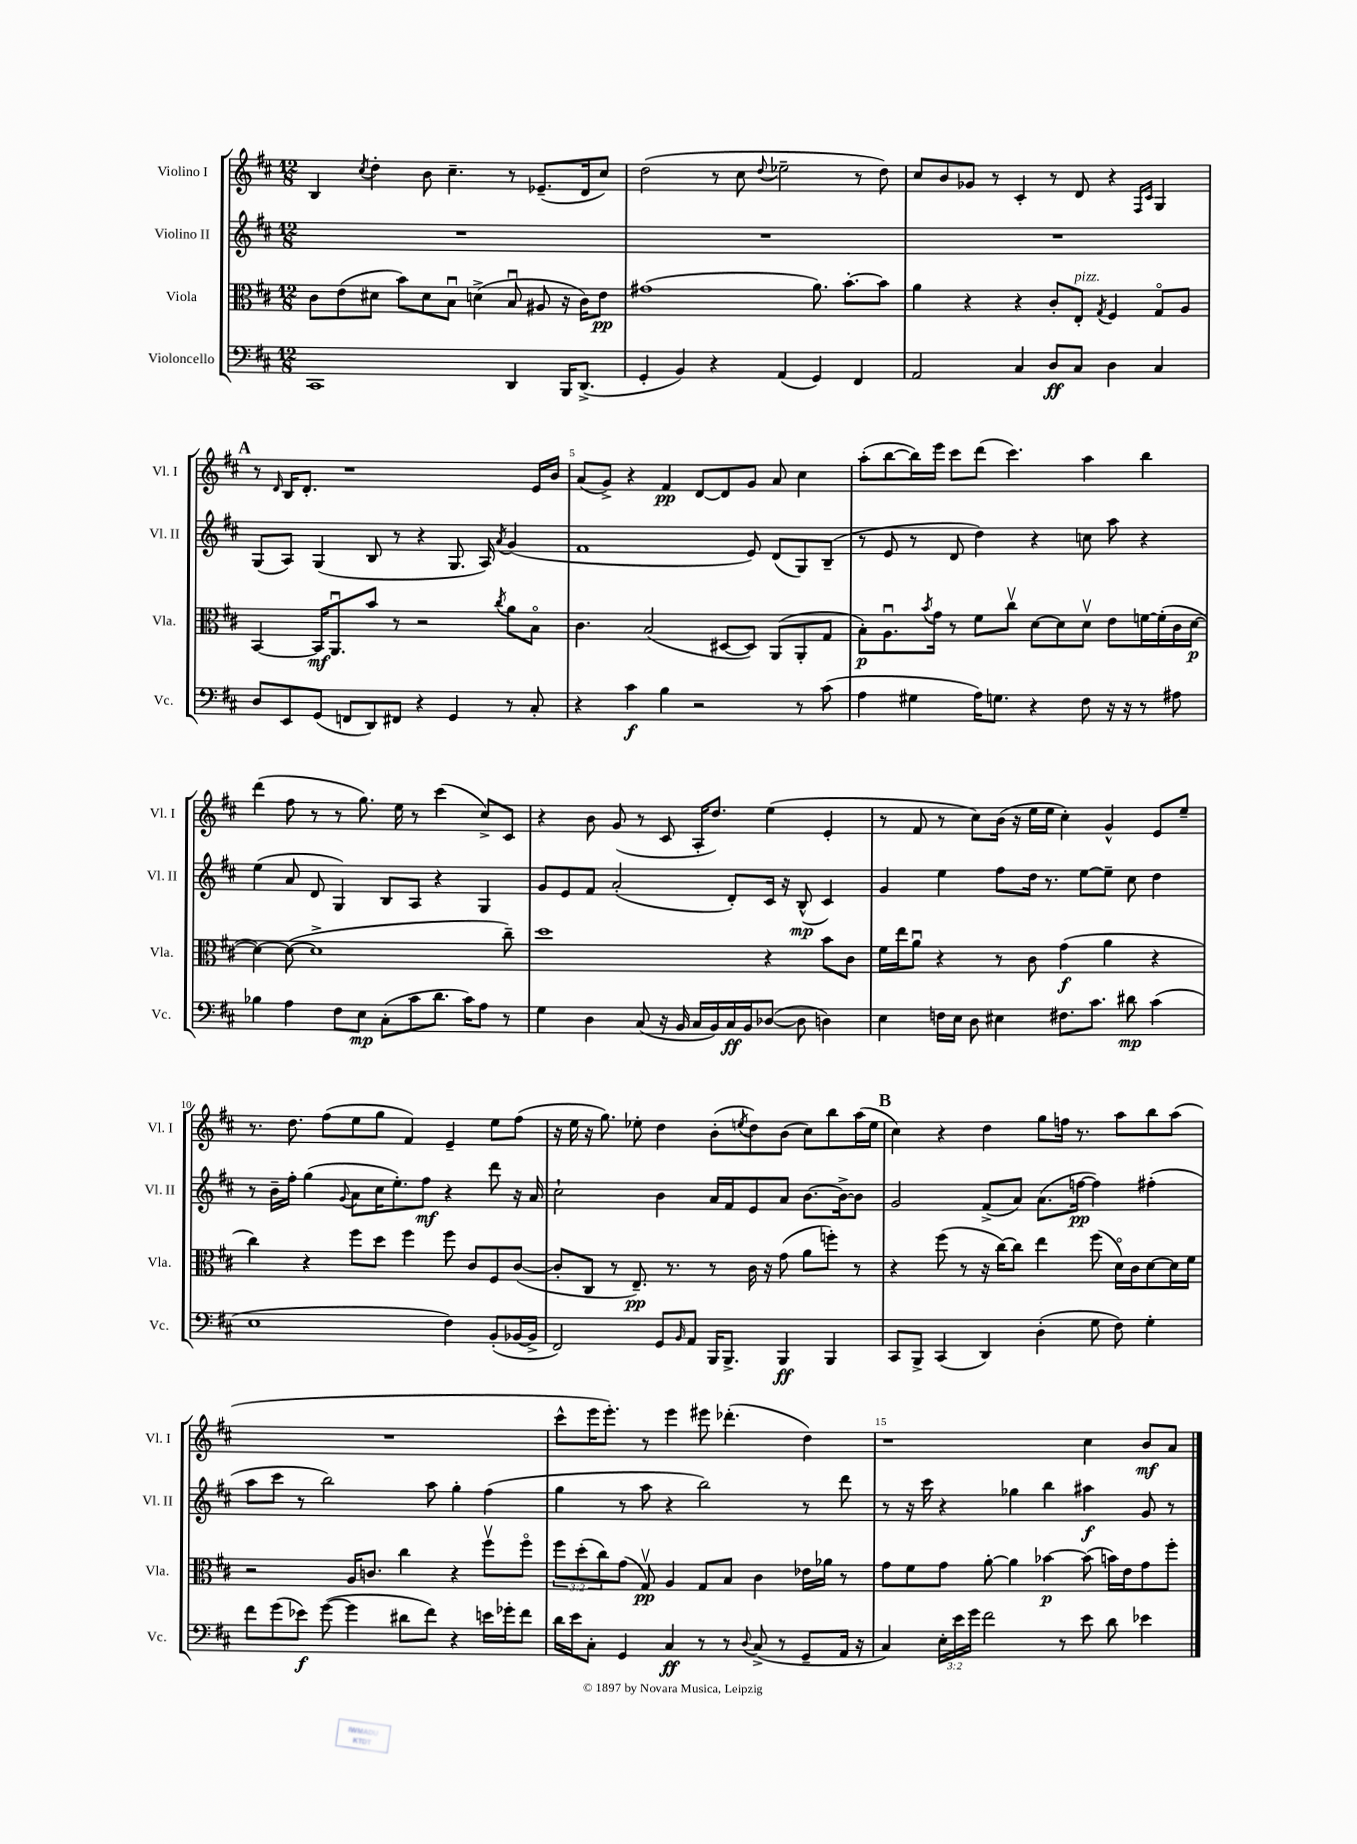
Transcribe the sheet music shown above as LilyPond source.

<<
\new StaffGroup <<
\new Staff = "s0" \with { instrumentName = "Violino I" shortInstrumentName = "Vl. I" } {
    \clef treble \key d \major \numericTimeSignature \time 12/8
    b4 \acciaccatura { cis''8 } d''4-. b'8 cis''4.-- r8 ees'8.--( d'16 cis''8) |
    d''2( r8 cis''8 \appoggiatura { d''8 } ees''2-- r8 d''8) |
    cis''8 b'8 ges'8 r8 cis'4-. r8 d'8 r4 \grace { fis16 cis'16 } g4 |
    \mark \markup { \bold "A" } r8 \grace { d'16 } b16 d'8.-. r1 e'16 b'16 |
    a'8( g'8->) r4 fis'4\pp d'8~ d'8 g'8 a'8 cis''4 |
    a''8-.( b''8~ b''16) e'''16 cis'''8 d'''8( cis'''4.) a''4 b''4 |
    d'''4( fis''8 r8 r8 g''8.) e''16 r8 cis'''4( cis''8->) cis'8 |
    r4 b'8 g'8( r8 cis'8 a16-. d''8.) e''4( e'4-. |
    r8 fis'8 r8 cis''8) b'16( r16 e''16 e''16 cis''4-.) g'4-^ e'8 e''8-- |
    r8. d''8. fis''8( e''8 g''8 fis'4) e'4-- e''8 fis''8( |
    r16 e''16 r16 g''8.) ees''8-. d''4 b'8-.( \acciaccatura { e''8 } d''8) b'8( cis''8) b''8 a''16( e''16 |
    \mark \markup { \bold "B" } cis''4) r4 d''4 g''8 f''16 r8. a''8 b''8 a''8( |
    R1. |
    cis'''8-^ e'''16 e'''8.-.) r8 e'''4 eis'''8 des'''4.-.( d''4) |
    r1 cis''4 b'8\mf a'8 \bar "|." |
}
\new Staff = "s1" \with { instrumentName = "Violino II" shortInstrumentName = "Vl. II" } {
    \clef treble \key d \major \numericTimeSignature \time 12/8
    R1. |
    R1. |
    R1. |
    \mark \markup { \bold "A" } g8( a8) g4( b8 r8 r4 g8. a16) \acciaccatura { a'8 } g'4( |
    fis'1 e'8) d'8( g8) b8--( |
    r8 e'8 r8 d'8 d''4) r4 c''8 a''8 r4 |
    e''4( a'8 d'8 g4) b8 a8 r4 g4 |
    g'8 e'8 fis'8 a'2-.( d'8-.) cis'16 r16 b8-^\mp( cis'4) |
    g'4 e''4 fis''8 d''16 r8. e''8~ e''8-- cis''8 d''4 |
    r8 b'16-- fis''16-. g''4( \appoggiatura { g'8 } a'8 cis''16 e''8.-.) fis''8\mf r4 d'''8 r16 a'16 |
    cis''2-! b'4 a'16 fis'16 e'8 a'8 b'8.~ b'16~-> b'8 |
    \mark \markup { \bold "B" } g'2 fis'8->( a'8) a'8.( f''16~\pp f''4) fis''4-.( |
    a''8 cis'''8 r8 b''2) a''8 g''4-. fis''4( |
    g''4 r8 a''8 r4 b''2) r8 d'''8 |
    r8 r16 cis'''16 r4 ges''4 b''4 ais''4\f g'8 r8 \bar "|." |
}
\new Staff = "s2" \with { instrumentName = "Viola" shortInstrumentName = "Vla." } {
    \clef alto \key d \major \numericTimeSignature \time 12/8 \override Staff.TupletNumber.text = #tuplet-number::calc-fraction-text
    cis'8 e'8( dis'8 b'8) dis'8 b8\downbow d'4->( b8\downbow ais8 r16 cis'16) e'8\pp |
    gis'1( a'8.) b'8.~-. b'8 |
    a'4 r4 r4 cis'8-. e8-.^\markup { \italic "pizz." } \acciaccatura { g8 } fis4 g8\flageolet a8 |
    \mark \markup { \bold "A" } b,4~ b,16\mf a,8.\downbow b'8 r8 r2 \acciaccatura { cis''8 } a'8 b8\flageolet |
    cis'4. b2( dis8~ dis8) a,8( a,8-. g8 |
    b8-.\p) a8.\downbow \acciaccatura { b'8 } g'16 r8 fis'8 cis''8\upbow d'8~ d'8 d'8\upbow e'8 f'16~ f'16-.( cis'16 d'16~\p |
    d'4~) d'8~( d'1-> cis''8--) |
    d''1 r4 b'8 cis'8 |
    fis'16 e''16 a'8\downbow r4 r8 cis'8 g'4\f( a'4 r4 |
    cis''4) r4 fis''8 d''8 fis''4 fis''8 cis'8 fis8 cis'8~( |
    cis'8-. cis8 r8 e8.--\pp) r8. r8 cis'16 r16 g'8( a'8 f''8-.) r8 |
    \mark \markup { \bold "B" } r4 fis''8( r8 r16 cis''16~) cis''8 e''4 fis''8( d'16\flageolet) cis'16 d'8~ d'16 fis'16 |
    r2 a16 c'8. cis''4 r4 fis''8\upbow fis''8\flageolet |
    \tuplet 3/2 { fis''8 d''8-.( cis''8) } g'8( g8\upbow\pp) a4 g8 b8 cis'4 ees'16 aes'16 r8 |
    g'8 fis'8 g'8 a'8~-. a'4 bes'4~\p bes'8( b'16) e'16 g'8 fis''8-. \bar "|." |
}
\new Staff = "s3" \with { instrumentName = "Violoncello" shortInstrumentName = "Vc." } {
    \clef bass \key d \major \numericTimeSignature \time 12/8 \override Staff.TupletNumber.text = #tuplet-number::calc-fraction-text
    cis,1 d,4 b,,16 d,8.->( |
    g,4-. b,4) r4 a,4( g,4) fis,4 |
    a,2 cis4 d8\ff cis8 d4 cis4 |
    \mark \markup { \bold "A" } d8 e,8 g,8( f,8 d,8) fis,8 r4 g,4 r8 cis8-. |
    r4 cis'4\f b4 r2 r8 cis'8( |
    a4 gis4 a16) g8. r4 fis8 r16 r16 r8 ais8 |
    bes4 a4 fis8 e8\mp cis8-.( cis'8 d'8. cis'16) a8 r8 |
    g4 d4 cis8( r16 b,16 cis16 b,16) cis16\ff b,16 des8~( des8 d4) |
    e4 f16 e16 d8 eis4 fis8. cis'8. dis'8\mp cis'4( |
    e1 fis4) b,8-.( bes,16~ bes,16-> |
    fis,2) g,8 \grace { b,16 } a,8 b,,16 b,,8.-> b,,4\ff b,,4 |
    \mark \markup { \bold "B" } cis,8 b,,8-> cis,4( d,4) d4-.( g8 fis8) g4-. |
    fis'8 g'8( ees'8\f) g'8~( g'4 dis'8 fis'8) r4 e'16 ges'16-. fis'8 |
    d'16 e'16 cis8-. g,4 cis4\ff r8 r8 \appoggiatura { d8 } cis8->( r8 g,8-- a,16 r16 |
    cis4) \tuplet 3/2 { e16-. e'16 g'16 } fis'2 r8 e'8 d'8 ees'4 \bar "|." |
}
>>
>>
\layout { \context { \Score \override BarNumber.break-visibility = ##(#f #t #t) barNumberVisibility = #(every-nth-bar-number-visible 5) } }
